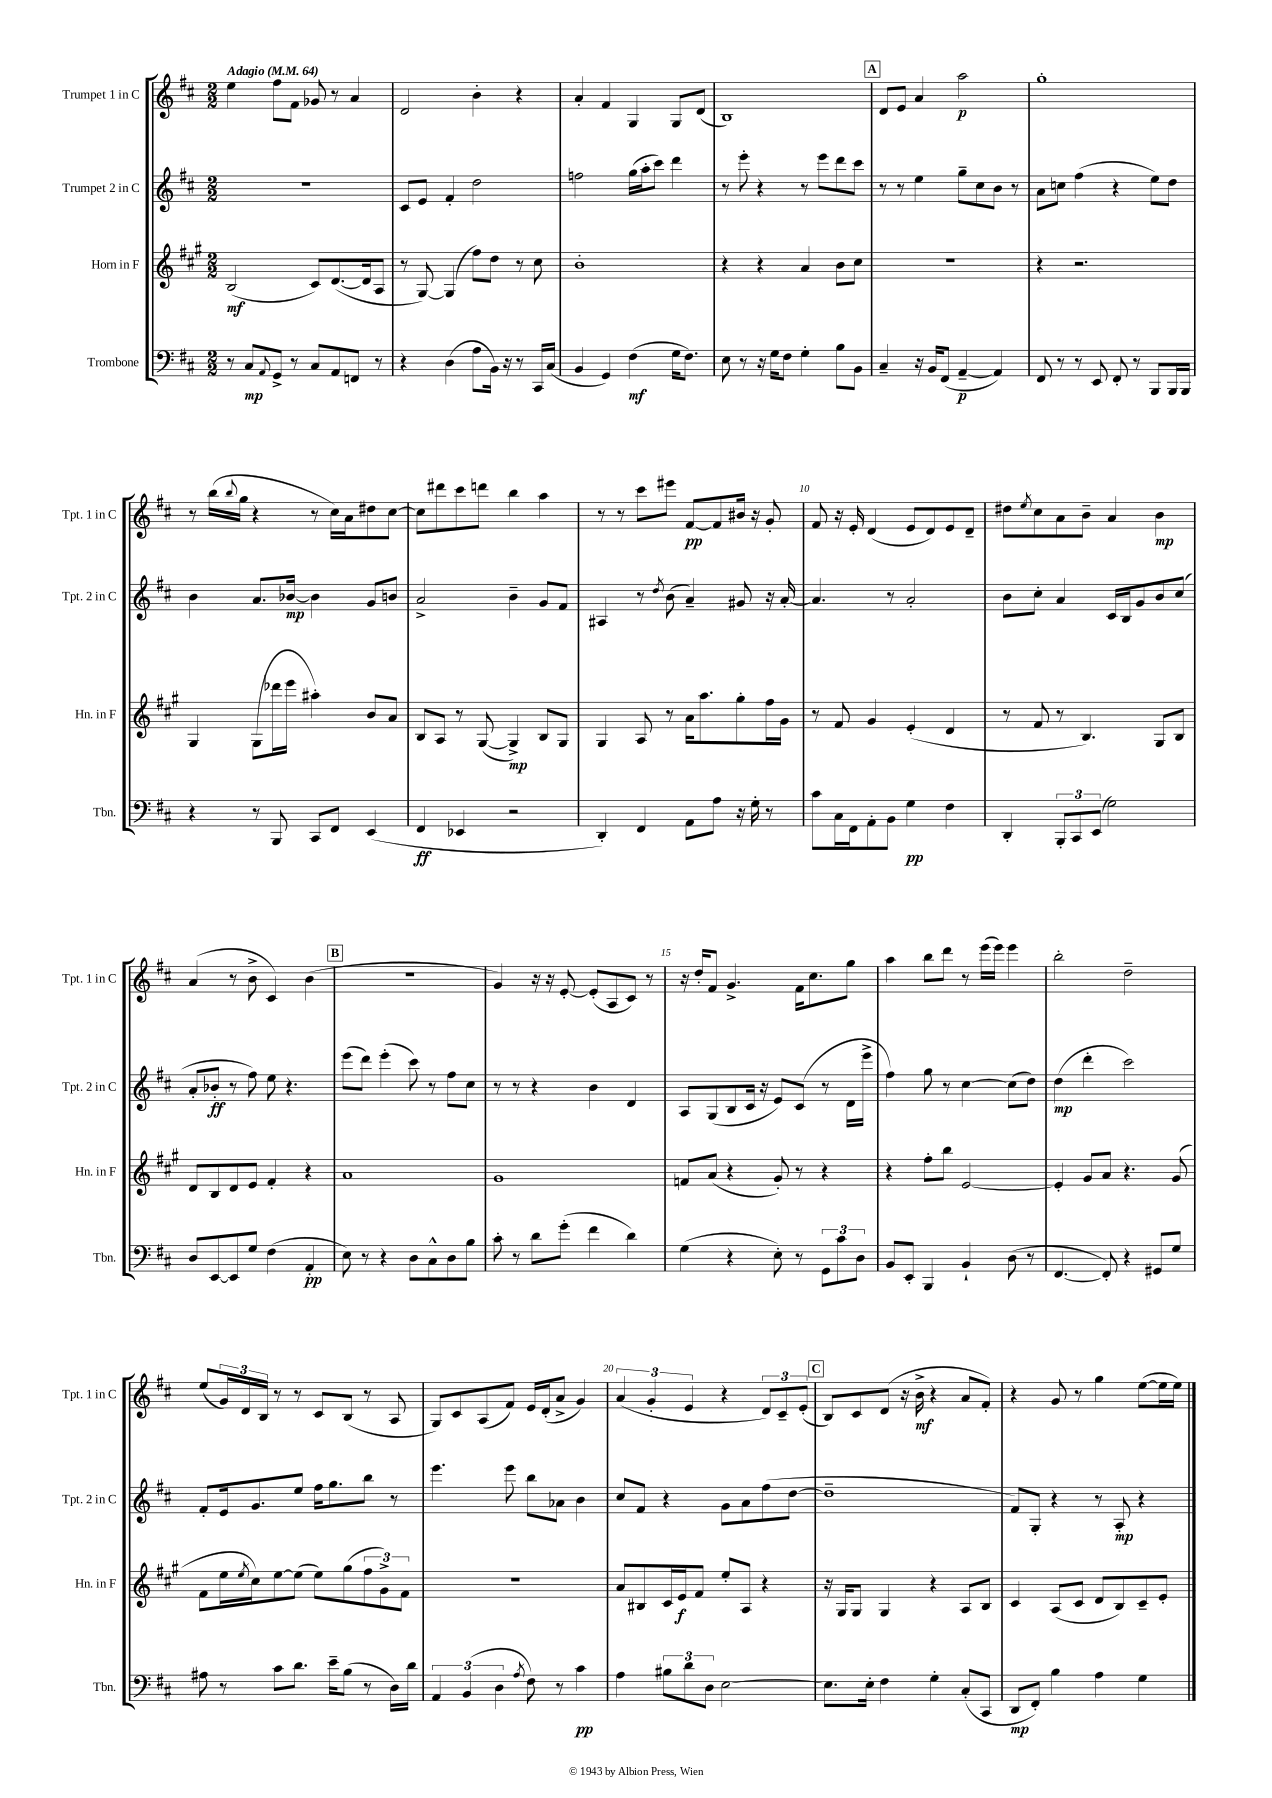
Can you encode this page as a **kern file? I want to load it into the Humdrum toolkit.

**kern	**kern	**kern	**kern
*staff4	*staff3	*staff2	*staff1
*clefF4	*clefG2	*clefG2	*clefG2
*k[f#c#]	*k[f#c#g#]	*k[f#c#]	*k[f#c#]
*M2/2	*M2/2	*M2/2	*M2/2
*MM64	*MM64	*MM64	*MM64
8r	(2B	1r	4ee
8C#	.	.	.
8qqAA	.	.	.
8GG^	.	.	8ff#
8r	.	.	8f#
8C#	8c#)	.	8g-
8AA	([8.d	.	8r
8FF	.	.	4a
.	16d]	.	.
8r	8A	.	.
=	=	=	=
4r	8r	8c#	2d
.	[8G#)	8e	.
(4D	(4G#]	4f#'	.
8A	8ff#)	2dd	4b'
16BB)	8dd	.	.
16r	.	.	.
8r	8r	.	4r
16CC#	8cc#	.	.
(16C#	.	.	.
=	=	=	=
4BB	1b'	2ff	4a'
4GG)	.	.	4f#
(4F#	.	(16gg	4G
.	.	16aa'	.
.	.	8ccc#)	.
16G	.	4ddd	8G
8.F#)	.	.	.
.	.	.	(8d
=	=	=	=
8E	4r	8r	1B)
8r	.	8eee'	.
16r	4r	4r	.
16G	.	.	.
8F#	.	.	.
4G'	4a	8r	.
.	.	8eee	.
8B	8b	8ddd	.
8BB	8cc#	8ccc#	.
=	=	=	=
4C#~	1r	8r	8d
.	.	8r	8e
16r	.	4ee	4a
16BB	.	.	.
(8FF#	.	.	.
[4AA~	.	8gg~	2aa
.	.	8cc#	.
4AA])	.	8b	.
.	.	8r	.
=	=	=	=
8FF#	4r	8a	1gg'
8r	.	8cc	.
8r	2.r	(4ff#	.
8EE	.	.	.
8FF#'	.	4r	.
8r	.	.	.
8BBB	.	8ee)	.
16BBB	.	8dd	.
16BBB	.	.	.
=	=	=	=
4r	4G#	4b	8r
.	.	.	(16bb
.	.	.	8qqbb
.	.	.	16gg
8r	(8G#	8.a	4r
8BBB	16ddd-	.	.
.	16eee	[16b-	.
8CC#	4aa#')	4b-]	8r
8FF#	.	.	16cc#)
.	.	.	16a
(4EE	8b	8g	8dd#
.	8a	8b	[8cc#
=	=	=	=
4FF#	8B	2a^	8cc#]
.	8A	.	8ddd#
4EE-	8r	.	8ccc#
.	([8G#	.	8ddd
2r	4G#^])	4b~	4bb
.	8B	8g	4aa
.	8G#	8f#	.
=	=	=	=
4DD')	4G#	4A#	8r
.	.	.	8r
4FF#	8A	8r	8ccc#
.	.	8qdd	.
.	8r	(8b	8eee#
8AA	16a	4a~)	[8f#
.	8.aa	.	.
8A	.	.	8f#]
16r	8gg#'	8g#	16b#
16G'	.	.	16r
8r	16ff#	16r	8g'
.	16g#	[16a'	.
=	=	=	=
8c#	8r	4.a]	8f#
16C#	8f#	.	16r
16FF#	.	.	16e'
8AA'	4g#	.	(4d
8BB	.	8r	.
4G	(4e'	2a'	8e
.	.	.	8d)
4F#	4d	.	8e
.	.	.	8d~
=	=	=	=
4DD'	8r	8b	8dd#
.	.	.	8qee
.	8f#	8cc#'	8cc#
12BBB'	8r	4a	8a
12CC#	.	.	.
.	4.B)	.	8b~
(12EE	.	.	.
2G)	.	16c#	4a
.	.	16B	.
.	.	8g	.
.	8G#	8b	4b
.	8B	(8cc#	.
=	=	=	=
8D	8d	8a'	(4a
[8EE	8B	8b-'	.
8EE]	8d	8r	8r
8G	8e	8ff#)	8b^
(4F#	4f#'	8ee	4c#)
.	.	4.r	.
4AA'	4r	.	(4b
=	=	=	=
8E)	1a	(8eee	1r
8r	.	8ddd)	.
4r	.	(4eee'	.
8D	.	8ccc#)	.
8C#^^	.	8r	.
8D	.	8ff#	.
8B	.	8cc#	.
=	=	=	=
8c#'	1g#	8r	4g)
8r	.	8r	.
8d	.	4r	16r
.	.	.	16r
(8g'	.	.	[8e'
4f#	.	4b	(8e']
.	.	.	8A
4d)	.	4d	8c#)
.	.	.	8r
=	=	=	=
(4G	8f	8A	16r
.	.	.	16dd'
.	(8a	(8G	8f#
4r	4r	8B	4.g^
.	.	16c#	.
.	.	16r	.
8E')	8g#')	8e)	.
8r	8r	(8c#	16f#
.	.	.	8.cc#
12GG	4r	8r	.
12c#	.	.	.
.	.	16d	8gg
12D	.	.	.
.	.	16eee^	.
=	=	=	=
8BB	4r	4ff#)	4aa
8EE'	.	.	.
4BBB	8ff#'	8gg	8bb
.	8bb	8r	8ddd
4BB`	[2e	[4cc#	8r
.	.	.	(16eee
.	.	.	16eee)
(8D	.	(8cc#]	4eee
8r	.	8dd)	.
=	=	=	=
[4.FF#	4e']	(4dd	2bb'
.	8g#	4ddd'	.
8FF#'])	8a	.	.
4r	4.r	2ccc#)	2dd~
8GG#	.	.	.
8G	(8g#	.	.
=	=	=	=
8A#	8f#	8f#'	(8ee
8r	16ee	16e	24g)
.	.	.	24d
.	8qee	.	.
.	16cc#)	8.g	.
.	.	.	24B
8c#	[8ee	.	8r
8.d	(8ee]	8ee	8r
.	8ee)	16ff#	8c#
16e~	.	8.gg	.
(8B	(8gg#	.	(8B
8r	12ff#	8bb	8r
.	12g#^)	.	.
16D)	.	8r	8A
.	12f#	.	.
16d	.	.	.
=	=	=	=
6AA	1r	4.eee	8G)
.	.	.	8c#
(6BB	.	.	.
.	.	.	(8A
6D	.	.	.
.	.	8eee	8f#)
8qA	.	.	.
8F#)	.	8bb	16e
.	.	.	(16d'
8r	.	8a-	8a^
4c#	.	4b	4g)
=	=	=	=
4A	8a	8cc#	(6a
.	8B#	8f#	.
.	.	.	6g'
12B#	16c#	4r	.
.	16e	.	.
12d	.	.	6e
.	8f#	.	.
12D	.	.	.
[2E	8ee'	8g	4r
.	8A	8a	.
.	4r	(8ff#	12d)
.	.	.	12c#~
.	.	[8dd	.
.	.	.	(12e'
=	=	=	=
8.E]	16r	1dd~]	8B)
.	16G#	.	.
.	8G#	.	8c#
16E'	.	.	.
4F#	4G#	.	(8d
.	.	.	16r
.	.	.	16b^
4G'	4r	.	4r
(8C#'	8A	.	8a
8CC#	8B	.	8f#')
=	=	=	=
8DD	4c#	8f#)	4r
8FF#')	.	8G'	.
4B	(8A	4r	8g
.	8c#	.	8r
4A	8d	8r	4gg
.	8B)	8A'	.
4G	8c#~	4r	([8ee
.	8e'	.	16ee]
.	.	.	16ee)
==	==	==	==
*-	*-	*-	*-
